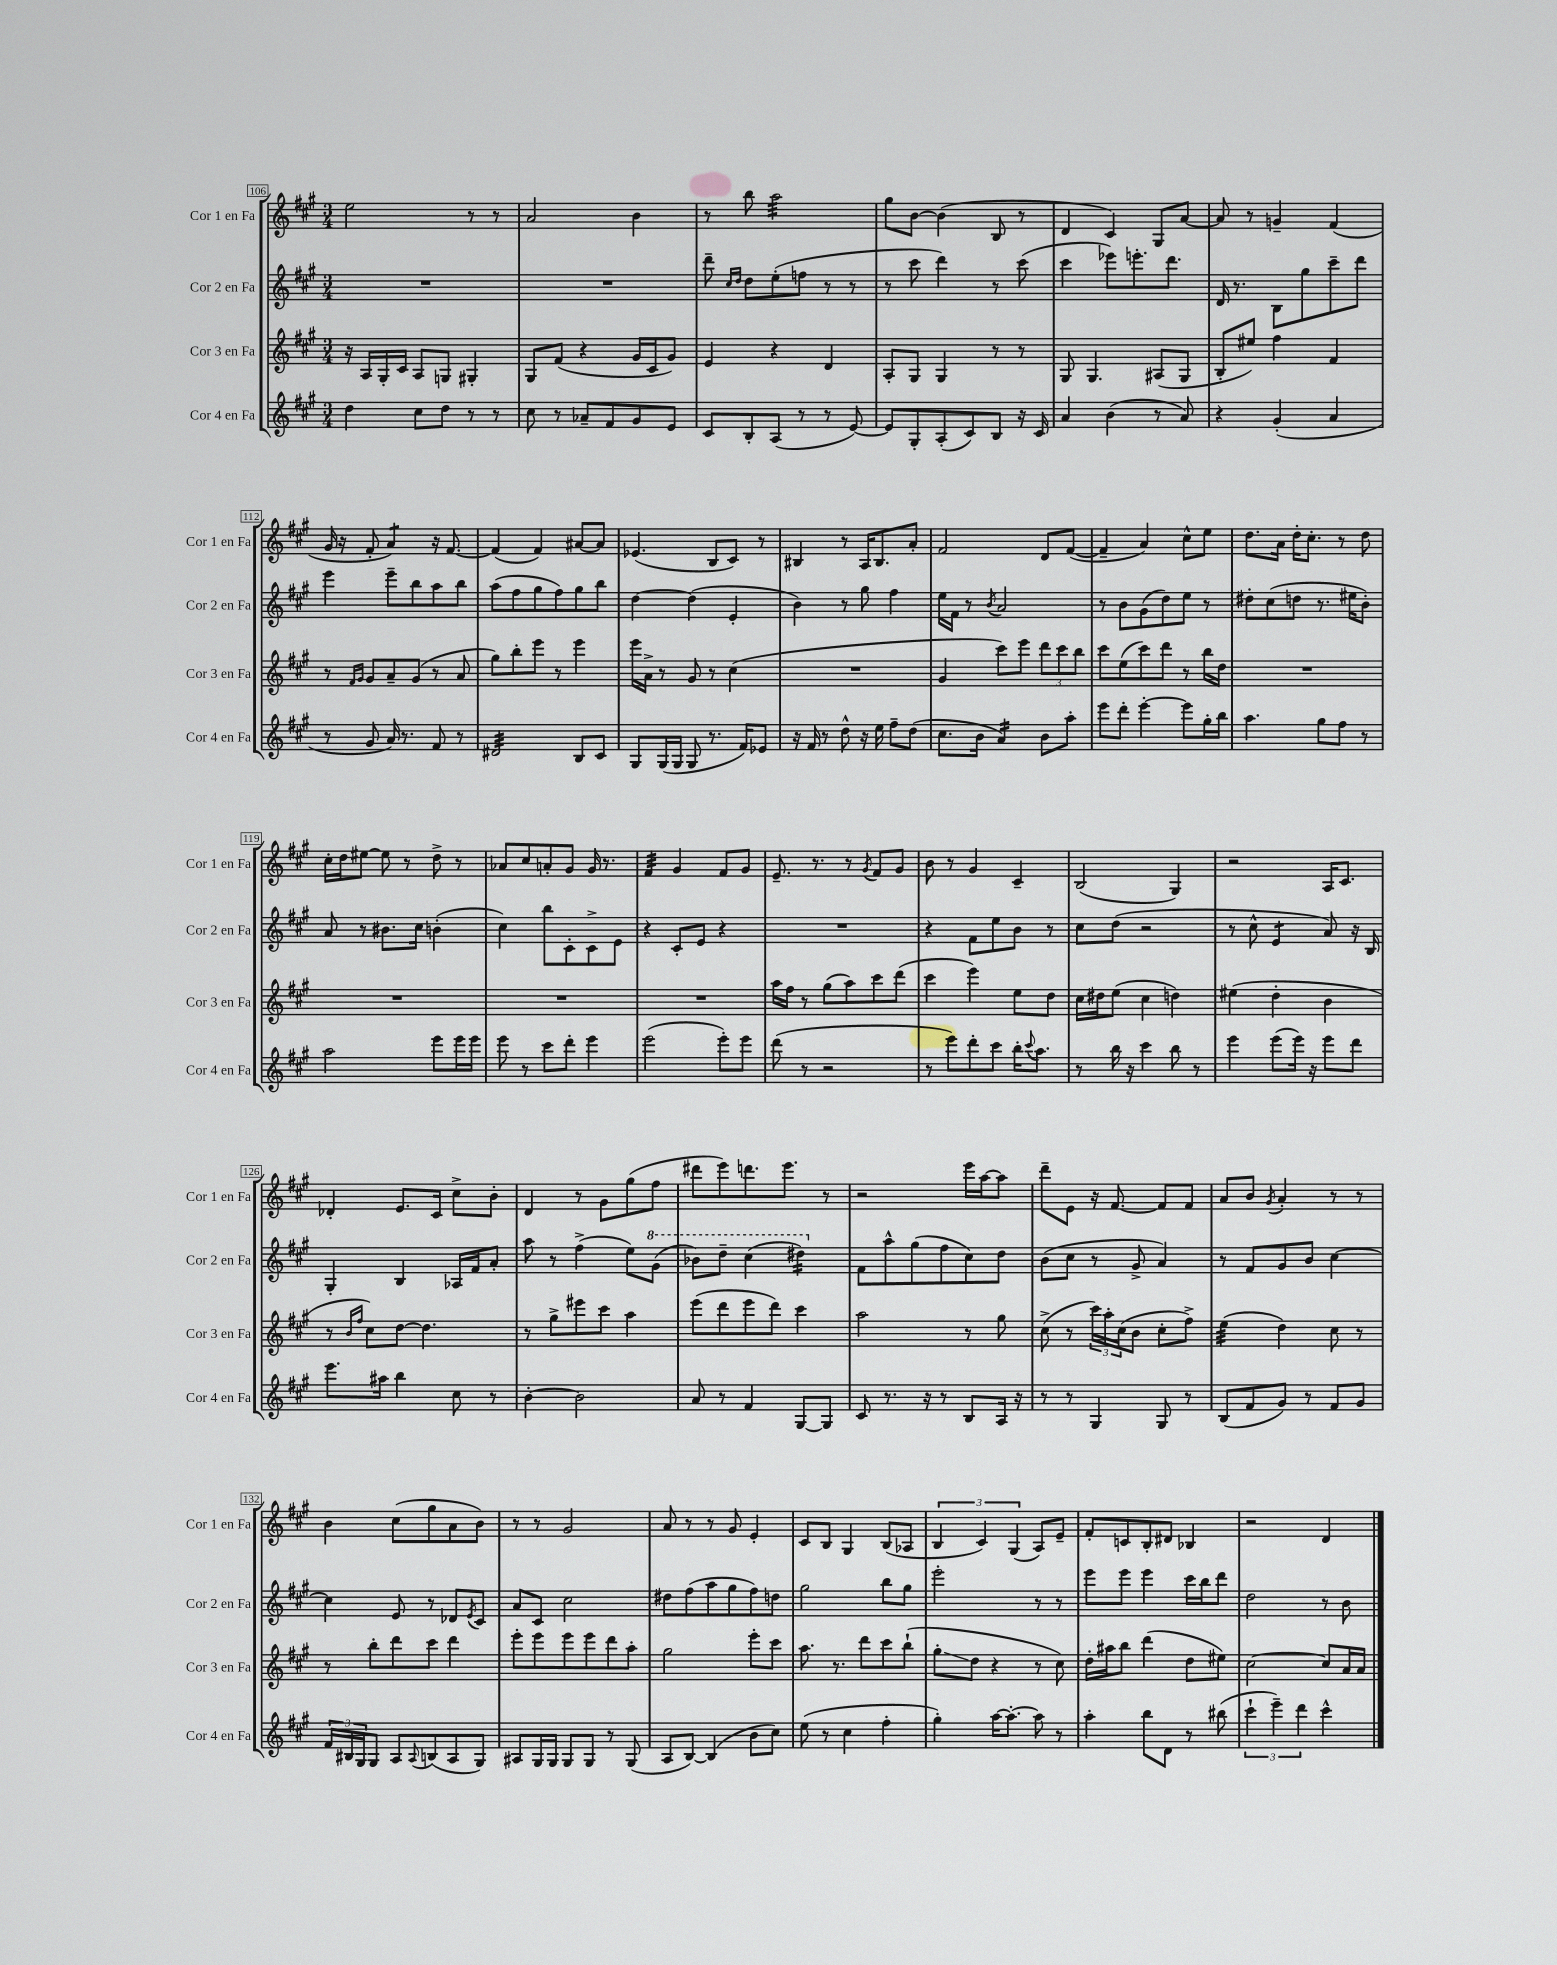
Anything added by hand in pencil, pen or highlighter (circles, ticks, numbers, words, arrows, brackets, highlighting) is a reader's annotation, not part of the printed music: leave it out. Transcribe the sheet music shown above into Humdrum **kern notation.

**kern	**kern	**kern	**kern
*staff4	*staff3	*staff2	*staff1
*clefG2	*clefG2	*clefG2	*clefG2
*k[f#c#g#]	*k[f#c#g#]	*k[f#c#g#]	*k[f#c#g#]
*M3/4	*M3/4	*M3/4	*M3/4
4dd	16r	2.r	2ee
.	16A	.	.
.	16G#'	.	.
.	16c#	.	.
8cc#	8A	.	.
8dd	8G	.	.
8r	4G#'	.	8r
8r	.	.	8r
=	=	=	=
8cc#	8G#	2.r	2a
8r	(8f#	.	.
8a-~	4r	.	.
8f#	.	.	.
8g#	16g#	.	4b
.	16c#	.	.
8e	8g#)	.	.
=	=	=	=
8c#	4e	8ddd~	8r
.	.	16qqcc#	.
.	.	16qqdd	.
8B'	.	8dd	8bb
(8A	4r	(8ee'	2aa
8r	.	8ff	.
8r	4d	8r	.
[8e)	.	8r	.
=	=	=	=
8e]	8A'	8r	8gg#
8G#'	8G#	8ccc#	[8b
(8A'	4G#	4ddd)	(4b]
8c#)	.	.	.
8B	8r	8r	8B
16r	8r	(8ccc#	8r
16c#	.	.	.
=	=	=	=
4a	8G#	4ccc#	4d
.	4.G#	.	.
(4b	.	8eee-)	4c#)
.	.	8.eee'	.
8r	(8A#	.	8G#
.	.	8.ddd	.
8a)	8G#	.	[8a
=	=	=	=
4r	8B'	16d	8a]
.	.	8.r	.
.	8ee#)	.	8r
(4g#'	4ff#	8B	4g~
.	.	8gg#	.
4a	4f#	8ccc#~	(4f#
.	.	8ddd	.
=	=	=	=
8r	8r	4eee	16g#
.	.	.	16r
.	16qqf#	.	.
.	16qqg#	.	.
8g#	8g#	.	8f#'
16a)	8a~	8eee~	4a)
8.r	.	.	.
.	(8g#	8bb	.
8f#	8r	8aa	16r
.	.	.	[8.f#
8r	8a	8bb	.
=	=	=	=
2d#	8gg#)	(8aa	(4f#]
.	8bb'	8ff#	.
.	8eee	8gg#	4f#)
.	8r	8ff#)	.
8B	4eee	8gg#	[8a#
8c#	.	8bb	8a#]
=	=	=	=
8G#	16eee	[4dd	(4.e-
.	16a^	.	.
(16G#	8r	.	.
16G#	.	.	.
8G#	8g#	(4dd]	.
8.r	8r	.	8B
.	(4cc#	4e'	8c#)
16f#)	.	.	.
8e-	.	.	8r
=	=	=	=
16r	2.r	4b)	4B#
16f#	.	.	.
8r	.	.	.
8dd^^	.	8r	8r
16r	.	8gg#	16A
16ee	.	.	8.B#
8ff#~	.	4ff#	.
(8dd	.	.	8a'
=	=	=	=
8.cc#	4g#	16ee	2f#
.	.	16f#	.
.	.	8r	.
16b	.	.	.
.	.	8qb	.
4a)	8ccc#)	2a	.
.	8eee	.	.
8b	12ddd	.	8d
.	12ccc#	.	.
8aa'	.	.	([8f#
.	12bb	.	.
=	=	=	=
8eee	8ccc#	8r	4f#~]
8ddd'	(8ee	8b	.
[4eee'	8ccc#)	(8g#	4a)
.	8ddd	8dd)	.
8eee]	8r	8ee	8cc#^^
16gg#'	16bb	8r	8ee
16bb	16dd	.	.
=	=	=	=
4.aa	2.r	8dd#'	8.dd
.	.	(8cc#	.
.	.	.	16a
.	.	8dd	16dd'
.	.	.	8.cc#'
8gg#	.	8.r	.
8ff#	.	.	8r
.	.	16ee#	.
8r	.	8b')	8dd
=	=	=	=
2aa	2.r	8a	16cc#'
.	.	.	16dd
.	.	8r	[8ee#
.	.	8.b#	8ee#]
.	.	.	8r
.	.	16cc#	.
8eee	.	(4b'	8dd^
16eee	.	.	8r
16eee	.	.	.
=	=	=	=
8eee	2.r	4cc#)	8a-
8r	.	.	8cc#
8ccc#	.	8bb	8a'
8ddd'	.	8c#'	8g#
4eee	.	8c#^	16g#
.	.	.	8.r
.	.	8e	.
=	=	=	=
(2eee	2.r	4r	4f#
.	.	8c#'	4g#
.	.	8e	.
8eee')	.	4r	8f#
8eee	.	.	8g#
=	=	=	=
(8ddd	16aa	2.r	8.e~
.	16ff#	.	.
8r	8r	.	.
.	.	.	8.r
2r	(8gg#	.	.
.	8aa)	.	8r
.	.	.	8qg#
.	8ccc#	.	8f#
.	(8ddd	.	8g#
=	=	=	=
8r	4ccc#	4r	8b
8eee)	.	.	8r
8ddd'	4eee)	8f#	4g#
8ccc#	.	8ee	.
16bb'	8ee	8b	4c#~
8qqccc#	.	.	.
8.aa	.	.	.
.	8dd	8r	.
=	=	=	=
8r	16cc#	8cc#	(2B
.	16dd#	.	.
16bb	(8ee	(8dd	.
16r	.	.	.
4ccc#	4cc#	2r	.
8bb	4dd)	.	4G#)
8r	.	.	.
=	=	=	=
4eee	(4ee#	8r	2r
.	.	8cc#^^	.
(8eee	4dd'	4e	.
16eee)	.	.	.
16r	.	.	.
8eee	4b	8a)	16A
.	.	.	8.c#
8ddd	.	16r	.
.	.	16B	.
=	=	=	=
8.eee	8r	4G#'	4d-'
.	16qqb	.	.
.	16qqff#	.	.
.	8cc#)	.	.
16aa#	.	.	.
4bb	[8dd	4B	8.e
.	4.dd]	.	.
.	.	.	16c#
8cc#	.	16A-	8cc#^
.	.	16f#	.
8r	.	8a'	8b'
=	=	=	=
[4b'	8r	8aa	4d
.	8gg#^	8r	.
2b]	8eee#	(4ff#^	8r
.	8ccc#	.	8g#
.	4aa	8ee)	(8gg#
.	.	(8gg#	8ff#
=	=	=	=
8a	(8eee	8bb-)	8ddd#
8r	8ddd	8ddd~	8eee)
4f#	8eee	(4ccc#	8.ddd
.	8ddd)	.	.
.	.	.	8.eee
[8G#	4ccc#	4ddd#)	.
8G#]	.	.	8r
=	=	=	=
8c#	2aa	8f#	2r
8.r	.	8aa^^	.
.	.	(8gg#	.
16r	.	.	.
8r	.	8ff#	.
8B	8r	8cc#)	16eee
.	.	.	[16aa
16A	8gg#	8dd	8aa]
16r	.	.	.
=	=	=	=
8r	(8cc#^	(8b	8ddd~
8r	8r	8cc#	8e
4G#	24ccc#)	8r	16r
.	24aa'	.	.
.	.	.	[8.f#
.	(24cc#	.	.
.	8b	8g#^	.
8G#	8cc#'	4a)	8f#]
8r	8ff#^)	.	8f#
=	=	=	=
(8B	(4ee	8r	8a
8f#	.	8f#	8b
.	.	.	8qg#
8g#)	4dd)	8g#	4a'
8r	.	8b	.
8f#	8cc#	[4cc#	8r
8g#	8r	.	8r
=	=	=	=
24f#	8r	4cc#]	4b
24B#	.	.	.
24G#	.	.	.
8G#	8bb'	.	.
8A	8ddd	8e	(8cc#
8qqA	.	.	.
(8B	8ccc#	8r	8gg#
8A	4ddd	8d-	8a
.	.	8qe	.
8G#)	.	8c#	8b)
=	=	=	=
8A#	8eee'	8a	8r
16G#	8eee	8c#	8r
16G#	.	.	.
8G#	8eee	2cc#	2g#
8G#	8eee	.	.
8r	8ddd	.	.
(8G#	8aa'	.	.
=	=	=	=
8A	2gg#	8dd#	8a
[8B)	.	(8ff#	8r
(4B]	.	8aa	8r
.	.	8gg#	8g#
8b	8eee'	8ff#)	4e'
8cc#)	8ccc#	8dd	.
=	=	=	=
(8ee	8.aa	2gg#	8c#
8r	.	.	8B
.	8.r	.	.
4cc#	.	.	4G#
.	8ddd	.	.
4ff#'	8ccc#	8bb	(8B
.	(8bb`	8gg#	8A-
=	=	=	=
4gg#')	8gg#'	2eee'	6B
.	8dd	.	.
.	.	.	6c#)
[16aa	4r	.	.
8.aa'_	.	.	.
.	.	.	(6G#
8aa]	8r	8r	8A)
8r	8cc#)	8r	8e~
=	=	=	=
4aa'	16dd'	8eee	8f#'
.	16aa#	.	.
.	8bb	8eee	8c
8bb	(4ddd	4eee	8B'
8d	.	.	8d#
8r	8dd	16ccc#	4B-
.	.	16bb	.
(8bb#	8ee#)	8ddd	.
=	=	=	=
6ccc#`	[2cc#	2dd	2r
6eee~)	.	.	.
6ddd	.	.	.
4ccc#^^	8cc#]	8r	4d
.	16a	8b	.
.	16a	.	.
==	==	==	==
*-	*-	*-	*-
